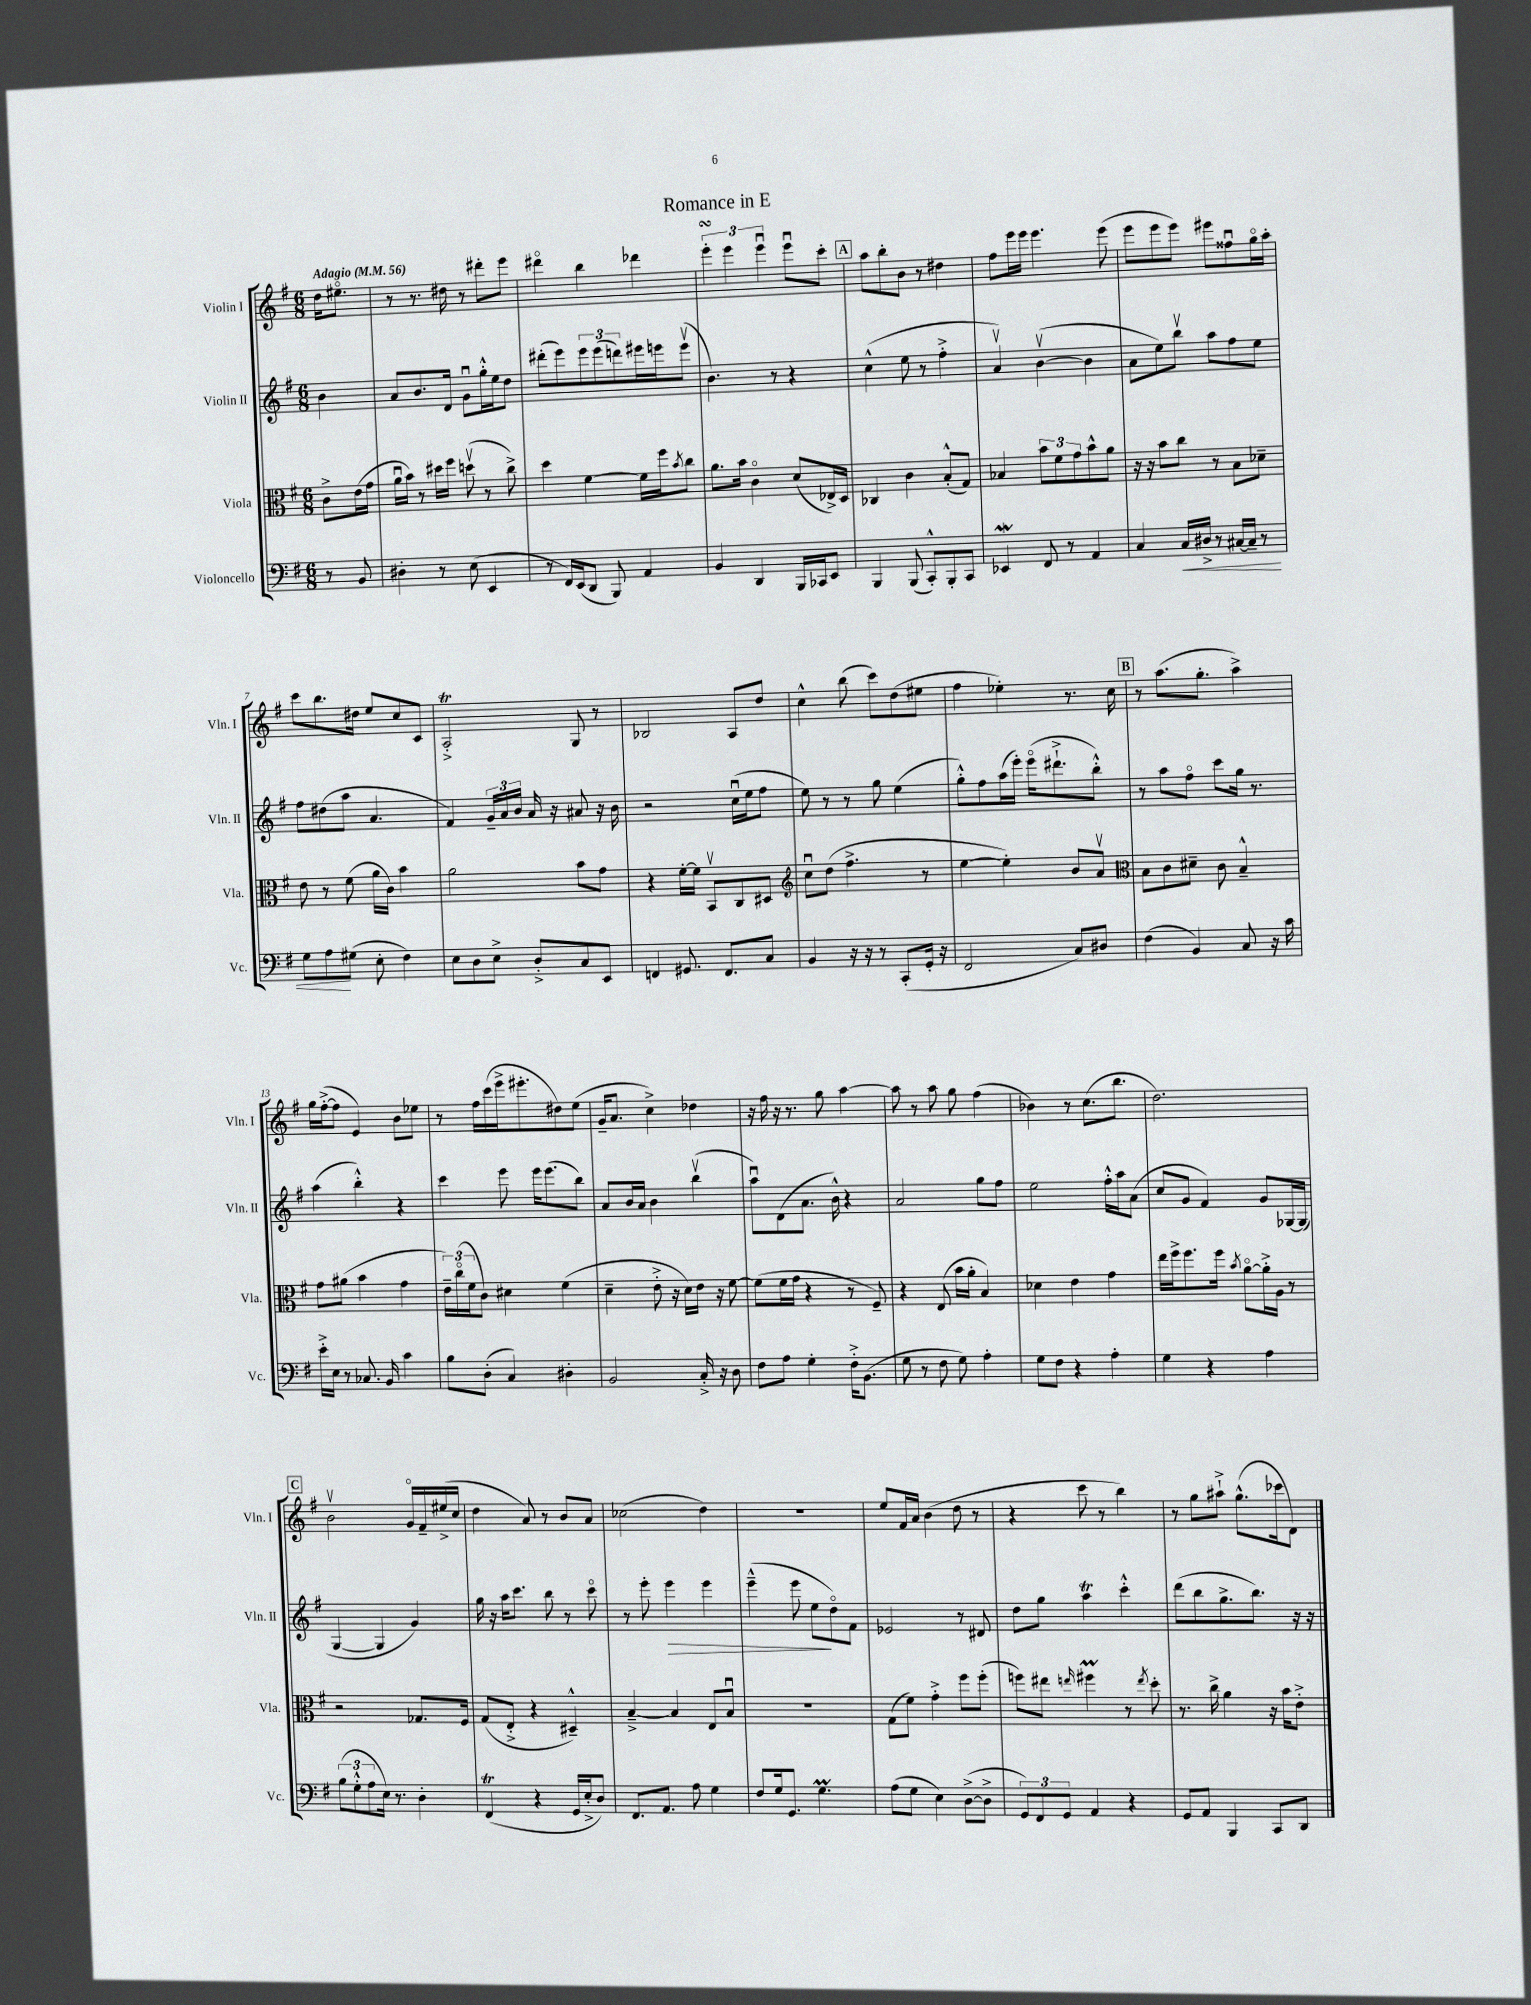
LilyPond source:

\header { title = "Romance in E" }
<<
\new StaffGroup <<
\new Staff = "s0" \with { instrumentName = "Violin I" shortInstrumentName = "Vln. I" } {
    \clef treble \key g \major \numericTimeSignature \time 6/8 \partial 4 \tempo "Adagio" 4 = 56
    d''16 eis''8.\flageolet |
    r8 r8. dis''16 r8 dis'''8-. e'''8 |
    dis'''4\flageolet b''4 des'''4 |
    \tuplet 3/2 { e'''4-.\turn e'''4 e'''4\downbow } e'''8\downbow c'''8-. |
    \mark \markup { \box "A" } a''8 b''8-. b'8 r8 dis''4 |
    fis''8 e'''16 e'''16 e'''4. e'''8( |
    e'''8 e'''8 e'''8) eis'''8 fisis''8\downbow g''16\flageolet a''16-. |
    c'''8 b''8. dis''16 e''8 c''8 c'8 |
    a2-.->\trill g8 r8 |
    bes2 a8 d''8 |
    c''4-^ b''8( c'''8) d''8( eis''8 |
    fis''4 ees''4-.) r8. c''16 |
    \mark \markup { \box "B" } r8 a''8.( g''8.-. a''4->) |
    g''16 fis''16~-.->( fis''8 e'4) b'8 ees''8 |
    r8 fis''16 c'''16( e'''16-> eis'''8.-. dis''8) e''8( |
    g'16-- a'8. c''4->) des''4 |
    r16 fis''16 r16 r8. g''8 a''4~ |
    a''8 r8 a''8 g''8 fis''4( |
    bes'4) r8 c''8.( b''8. |
    d''2.) |
    \mark \markup { \box "C" } b'2\upbow g'16\flageolet fis'16-- eis''16->( c''16 |
    d''4 a'8) r8 b'8 a'8 |
    ces''2( d''4) |
    R2. |
    e''8 fis'16 a'16 b'4( d''8 r8 |
    r4 c'''8 r8 b''4) |
    r8 g''8 ais''8-!-> g''8.-^( ces'''16 d'8) \bar "|." |
}
\new Staff = "s1" \with { instrumentName = "Violin II" shortInstrumentName = "Vln. II" } {
    \clef treble \key g \major \numericTimeSignature \time 6/8 \partial 4
    b'4 |
    a'8 b'8. d'16 g'8\downbow g''16-.-^ e''16 d''8 |
    dis'''8-.( e'''8) \tuplet 3/2 { e'''8 e'''8( d'''8) } eis'''16 e'''16 e'''8\upbow( |
    b'4.) r8 r4 |
    \mark \markup { \box "A" } c''4-^( e''8 r8 fis''4-.-> |
    a'4\upbow) b'4~\upbow( b'4 |
    a'8 e''8) b''8\upbow a''8 fis''8 e''8 |
    fis''8 dis''8( a''8 a'4. |
    fis'4) \tuplet 3/2 { g'16-- a'16 b'16 } a'16 r16 ais'8 r16 b'16 |
    r2 c''16\downbow( e''16 fis''8 |
    e''8) r8 r8 g''8 e''4( |
    g''8-.-^) fis''8 a''16( e'''16-.) e'''16\flageolet( dis'''8.-!-> b''8-.-^) |
    \mark \markup { \box "B" } r8 a''8 fis''8\flageolet c'''8 g''16 r8. |
    a''4( b''4-.-^) r4 |
    c'''4 e'''8 e'''16 e'''8.( b''8) |
    a'8 b'16 a'16 b'4 b''4\upbow( |
    a''8\downbow) d'8( a'8. b'16-^) r4 |
    a'2 g''8 fis''8 |
    e''2 fis''16-.-^ a''16 a'8( |
    c''8 g'8 fis'4) g'8 ges16~ ges16( |
    \mark \markup { \box "C" } g4~ g4 g'4) |
    g''16 r16 a''16 c'''8. b''8 r8 c'''8\flageolet |
    r8 e'''8-. e'''4\> e'''4 |
    e'''4---^( e'''8 e''8\! d''8\flageolet) fis'8 |
    ees'2 r8 dis'8 |
    d''8 g''8 a''4\trill c'''4-.-^ |
    d'''8( b''8 g''8.-> b''8.) r16 r16 \bar "|." |
}
\new Staff = "s2" \with { instrumentName = "Viola" shortInstrumentName = "Vla." } {
    \clef alto \key g \major \numericTimeSignature \time 6/8 \partial 4
    c'8-> e'16( g'16 |
    a'16\downbow b'16) r8 dis''16 fis''16 d''8\upbow( r8 c''8->) |
    d''4 fis'4~ fis'16 fis''16 \acciaccatura { b'8 } c''8 |
    a'8. b'16 c'4\flageolet d'8( ees16->) d16 |
    \mark \markup { \box "A" } ces4 c'4 b8-.-^( g8) |
    bes4 \tuplet 3/2 { b'8 fis'8 g'8 } b'8-^ a'8 |
    r16 r16 b'8 c''8 r8 b8 des'8-- |
    e'8 r8 fis'8( a'16 c'16) b'4 |
    a'2 b'8 g'8 |
    r4 fis'16~-. fis'16 b,8\upbow c8 dis8 |
    \clef treble c''8\downbow d''8( fis''4.-> r8 |
    e''4~ e''4-.) b'8 a'8\upbow |
    \mark \markup { \box "B" } \clef alto b8 c'8 dis'8-- c'8 b4---^ |
    g'8 ais'8( b'4 g'4 |
    \tuplet 3/2 { e'16--) c''16\flageolet( fis'16 } c'8) dis'4 fis'4( |
    d'4-- e'8-.-> r16 d'16) e'16 r16 fis'8~ |
    fis'8( fis'16 g'16 r4 r8 fis8--) |
    r4 e8( b'16 a'16-. b4) |
    des'4 e'4 g'4 |
    e''16 fis''16-> fis''8. fis''16 \acciaccatura { b'8 } a'8~\flageolet a'16-.-> a16 r8 |
    \mark \markup { \box "C" } r2 ges8. fis16 |
    g8( e8-.-> r4 dis4---^) |
    b4~---> b4 e8 b8\downbow |
    R2. |
    g8( fis'8) g'4-.-> fis''8 fis''8-.( |
    f''8) eis''8 \grace { e''16 } fis''4\prall r8 \acciaccatura { e''8 } d''8-. |
    r8. c''16-> a'4 r16 b'16 e'8-.-> \bar "|." |
}
\new Staff = "s3" \with { instrumentName = "Violoncello" shortInstrumentName = "Vc." } {
    \clef bass \key g \major \numericTimeSignature \time 6/8 \partial 4
    r8 b,8 |
    dis4-. r8 e8( e,4 |
    r8 fis,16) e,16( d,8 b,,8) a,4 |
    b,4 d,4 b,,16 ces,16 e,8 |
    \mark \markup { \box "A" } b,,4 b,,8( c,8-.-^) b,,8-. c,8 |
    ees,4\mordent fis,8 r8 a,4 |
    c4 c16\< dis16-> r8 cis16~ cis16-- r8 |
    g8 a8\! gis8( e8-. fis4) |
    e8 d8 e8-> d8-.-> c8 e,8 |
    f,4 gis,8. f,8. c8 |
    b,4 r16 r16 r8 c,8-.( g,16-. r16 |
    fis,2 c8) dis8 |
    \mark \markup { \box "B" } fis4( b,4) c8 r16 c'16 |
    e'16-.-> e16 r8 ces8. b,16 c'4 |
    b8 d8-.( c4) dis4-. |
    b,2 c16-.-> r16 d8 |
    fis8 a8 g4-. fis16-.-> b,8.( |
    g8 r8 fis8 g8) a4-. |
    g8 fis8 r4 a4-. |
    g4 r4 a4 |
    \mark \markup { \box "C" } \tuplet 3/2 { b8( g8-.-^ a8 } e16) r8. d4-. |
    fis,4\trill( r4 g,16 e16-.-> d8) |
    fis,8. a,8. a8 g4 |
    fis8 g16 g,8. g4.\prall |
    a8( g8 e4) d8~->( d8-> |
    \tuplet 3/2 { g,8) fis,8 g,8 } a,4 r4 |
    g,8 a,8 b,,4 c,8 d,8 \bar "|." |
}
>>
>>
